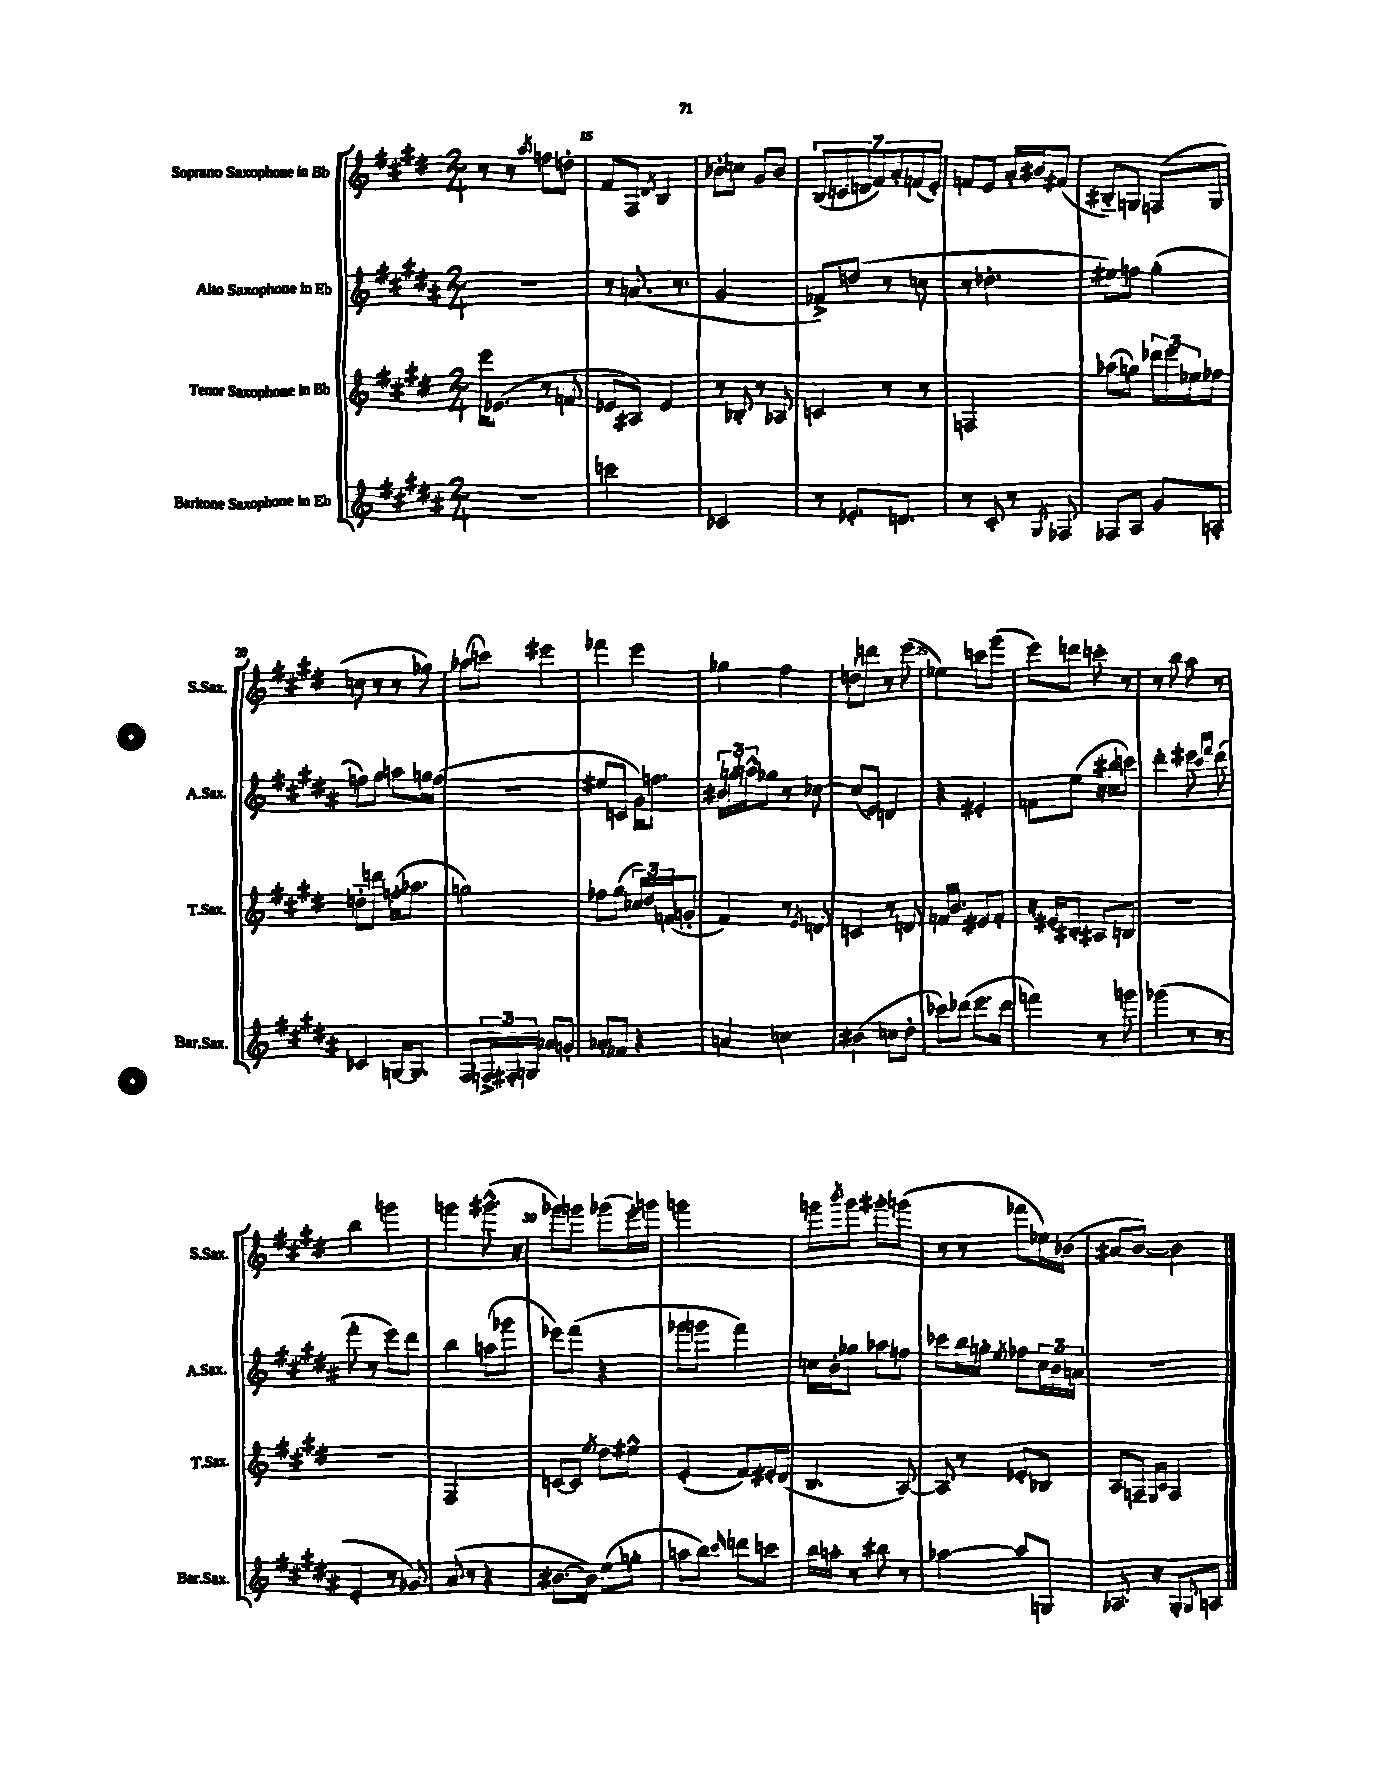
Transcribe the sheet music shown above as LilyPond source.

<<
\new StaffGroup <<
\new Staff = "s0" \with { instrumentName = "Soprano Saxophone in Bb" shortInstrumentName = "S.Sax." } {
    \clef treble \key e \major \numericTimeSignature \time 2/4
    r8 r8 \acciaccatura { a''8 } f''8 d''8-. |
    fis'8 fis8 \acciaccatura { dis'8 } b4 |
    bes'8-. c''8 gis'8 bes'8 |
    \tuplet 7/4 { b8( c'8 d'8 fis'8) a'8-. f'8( e'8-.) } |
    f'8 e'8 a'16-. bis'16 fis'8( |
    bis8-_) g8 f8( g8 |
    c''8 r8 r8 ges''8) |
    aes''8( c'''8) eis'''4 |
    fes'''4 e'''4 |
    ges''4 fis''4 |
    d''8-! d'''8 r8 e'''8( |
    ees''4) c'''8 gis'''8( |
    e'''8) d'''8 c'''8-. r8 |
    r8 b''8 a''8 r8 |
    b''4 g'''4 |
    g'''4 gis'''8.-^( r16 |
    ges'''8) g'''8 ges'''8( e'''16-.) g'''16 |
    g'''2 |
    g'''8 \acciaccatura { b'''8 } g'''8 gis'''8-. g'''8( |
    r8 r8 fes'''8 ees''16) bes'16( |
    ais'8 b'8~) b'4 \bar "|." |
}
\new Staff = "s1" \with { instrumentName = "Alto Saxophone in Eb" shortInstrumentName = "A.Sax." } {
    \clef treble \key b \major \numericTimeSignature \time 2/4
    r2 |
    r8 a'8.( r8. |
    gis'2 |
    fes'8->) d''8( r8 c''8 |
    r8 des''4.-. |
    eis''8) f''8 gis''4-.( |
    f''8) gis''8 a''8 g''16 f''16( |
    R2 |
    eis''8 c'8 gis'16) f''8. |
    \tuplet 3/2 { bis'16 g''16-. a''16-^ } ges''8 r8 ces''8~ |
    ces''8( e'8) d'4 |
    r4 eis'4-. |
    f'8 e''8( r16 bis''16 c'''8) |
    dis'''4-. eis'''8 \grace { cis'''16 fis'''16 } dis'''8( |
    fis'''8-. r8 e'''8) dis'''8 |
    b''4 a''8( ges'''8 |
    ees'''8) fis'''8( r4 |
    ges'''8 g'''8 fis'''4) |
    c''16 b'16-. ges''8 aes''8 f''8 |
    ces'''8 b''16 g''16-. \acciaccatura { e''8 } fes''8 \tuplet 3/2 { cis''16 b'16 a'16 } |
    R2 \bar "|." |
}
\new Staff = "s2" \with { instrumentName = "Tenor Saxophone in Bb" shortInstrumentName = "T.Sax." } {
    \clef treble \key e \major \numericTimeSignature \time 2/4
    e'''16 ees'8.( r8 f'8 |
    ees'8 ais8) ees'4 |
    r8 bes8-. r8 aes8 |
    c'4 r8 r8 |
    f2 |
    aes''8( g''8) \tuplet 3/2 { des'''16 e'''16 ees''16 } fes''8 |
    d''8-_ d'''8 f''16-.( aes''8. |
    g''2) |
    fes''8 gis''8( \tuplet 3/2 { ces''16) dis''16 f'16( } g'8-. |
    fis'4) r8 \acciaccatura { e'8 } d'8 |
    c'4 r8 d'8 |
    f'16 b'8. eis'8 f'8-. |
    r16 eis'16-. bis8-. ais8 b8 |
    R2 |
    R2 |
    fis2 |
    c'8~ c'8 \acciaccatura { e''8 } dis''8 eis''8-^ |
    e'4-.( fis'8) eis'16-. dis'16( |
    b4. a8~) |
    a8 r8 ees'8-. bes8 |
    a8 f8-- \grace { e16 a16 } f4 \bar "|." |
}
\new Staff = "s3" \with { instrumentName = "Baritone Saxophone in Eb" shortInstrumentName = "Bar.Sax." } {
    \clef treble \key b \major \numericTimeSignature \time 2/4
    R2 |
    c'''2 |
    ces'2 |
    r8 ees'8.-. d'8. |
    r8 cis'8-. r8 \acciaccatura { gis8 } fes8 |
    fes8 ais8 gis'8 a8-. |
    ces'4 g16~ g8. |
    fis8 \tuplet 3/2 { f16-> fis16-. g16 } aes'8 g'8-. |
    aes'8-. fes'8 r4 |
    a'4 c''4 |
    bis'4( c''8 dis''8-. |
    ces'''8) des'''8( e'''8. des'''16 |
    f'''4) r8 g'''8 |
    ges'''4( r8 r8 |
    e'4-. r8 ges'8) |
    ais'8( r8 r4 |
    bis'8.~ bis'16) e''8( g''8-. |
    a''8 b''8) \grace { cis'''16 } d'''8 c'''8 |
    b''16 a''16-. r8 bis''8 r8 |
    aes''4~ aes''8 g8 |
    aes8. r16 gis8-. \appoggiatura { gis8 } a8 \bar "|." |
}
>>
>>
\layout { \context { \Score currentBarNumber = #14 \override BarNumber.break-visibility = ##(#f #t #t) barNumberVisibility = #(every-nth-bar-number-visible 5) } }
